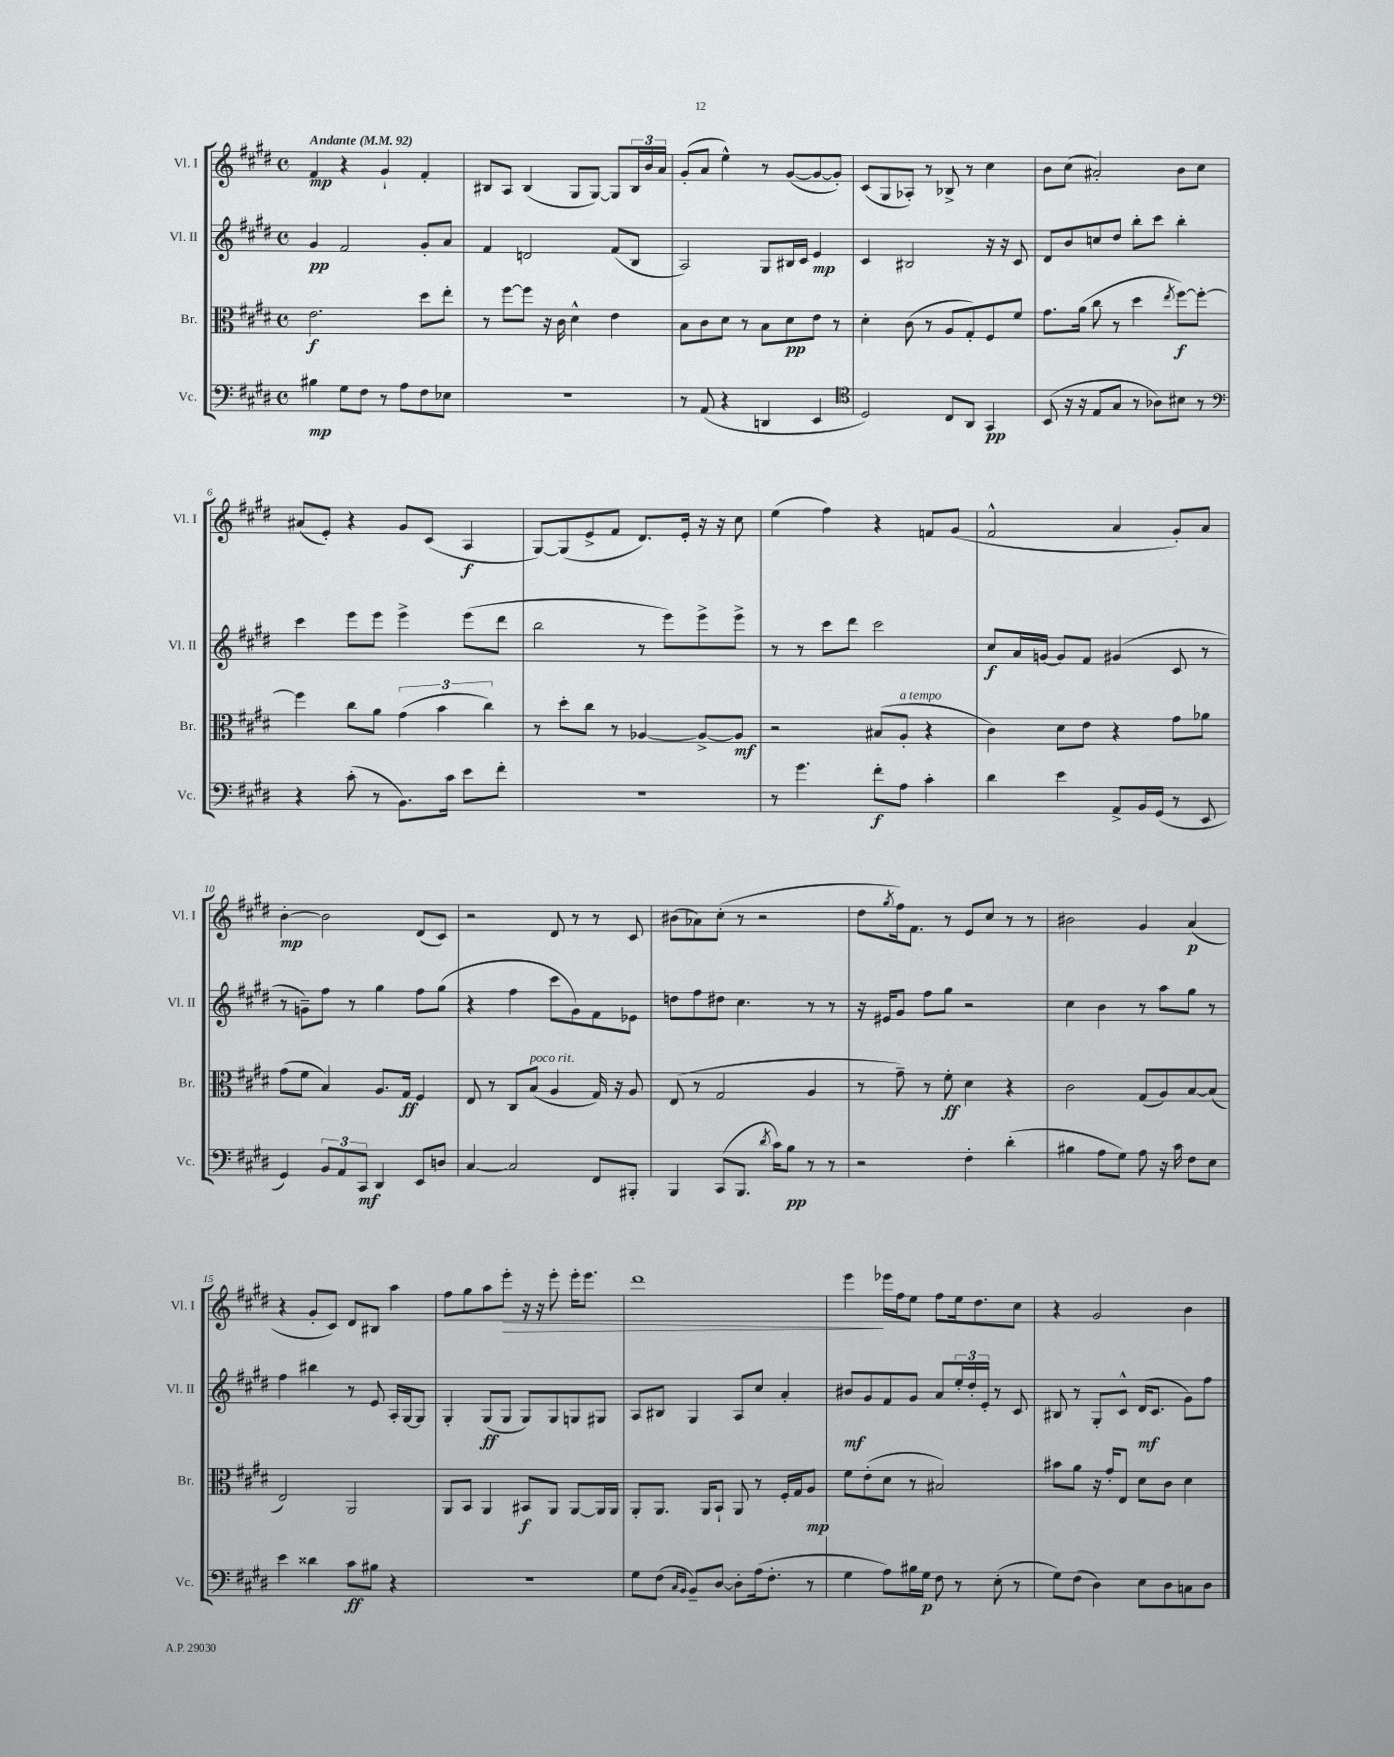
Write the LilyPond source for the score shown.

<<
\new StaffGroup <<
\new Staff = "s0" \with { instrumentName = "Vl. I" shortInstrumentName = "Vl. I" } {
    \clef treble \key e \major \defaultTimeSignature \time 4/4 \tempo "Andante" 4 = 92
    fis'4\mp r4 gis'4-! fis'4-. |
    bis8 a8 bis4( gis8 gis8~) gis8 \tuplet 3/2 { bis16 b'16 a'16 } |
    gis'8-.( a'8 e''4-^) r8 gis'8~( gis'8~ gis'8-.) |
    cis'8( gis8 aes8-.) r8 bes8-> r8 cis''4 |
    b'8 cis''8( ais'2-.) b'8 cis''8 |
    ais'8( e'8-.) r4 gis'8 cis'8( a4\f |
    gis8~) gis8( e'8-> fis'8 dis'8.) e'16-. r16 r16 cis''8 |
    e''4( fis''4) r4 f'8 gis'8( |
    fis'2-^ a'4 gis'8-.) a'8 |
    b'4~-.\mp b'2 dis'8( cis'8) |
    r2 dis'8 r8 r8 cis'8 |
    bis'8( aes'8) cis''8-.( r8 r2 |
    dis''8 \acciaccatura { gis''8 } fis''16) fis'8. r8 e'8 cis''8 r8 r8 |
    bis'2 gis'4 a'4\p( |
    r4 gis'8-. cis'8) dis'8 bis8 a''4 |
    fis''8 gis''8 a''8 e'''8-.\> r16 r16 e'''8-. e'''16-. e'''8. |
    dis'''1 |
    e'''4\! ees'''16 fis''16 e''8 fis''8 e''16 dis''8. cis''8 |
    r4 gis'2 b'4 \bar "|." |
}
\new Staff = "s1" \with { instrumentName = "Vl. II" shortInstrumentName = "Vl. II" } {
    \clef treble \key e \major \defaultTimeSignature \time 4/4
    gis'4\pp fis'2 gis'8-. a'8 |
    fis'4 d'2 fis'8( b8 |
    a2) gis8 bis16 cis'16 e'4\mp |
    cis'4 bis2 r16 r16 cis'8 |
    dis'8 b'8 c''8 dis''8 b''8-. cis'''8 b''4-. |
    cis'''4 e'''8 e'''8 e'''4-> e'''8( dis'''8 |
    b''2 r8 e'''8) e'''8-> e'''8-> |
    r8 r8 cis'''8 dis'''8 cis'''2 |
    cis''8\f a'16 g'16~ g'8 fis'8 gis'4( cis'8 r8 |
    r8 g'8--) fis''8 r8 gis''4 fis''8 gis''8( |
    r4 fis''4 cis'''8 gis'8) fis'8 ees'8 |
    d''8 fis''8 dis''8 cis''4. r8 r8 |
    r16 eis'16 gis'8 fis''8 gis''8 r2 |
    cis''4 b'4 r8 a''8 gis''8 r8 |
    fis''4 bis''4 r8 e'8 a16-. gis16~ gis8 |
    gis4-. gis8\ff( gis8 gis8) gis8 g8 gis8 |
    a8 bis8 gis4 a8 cis''8 a'4-. |
    bis'8\mf gis'8 fis'8 gis'8 a'8 \tuplet 3/2 { e''16-. dis''16-. e'16-. } r8 cis'8 |
    bis8 r8 gis8-. cis'8-^ dis'16\mf( cis'8. gis'8) fis''8 \bar "|." |
}
\new Staff = "s2" \with { instrumentName = "Br." shortInstrumentName = "Br." } {
    \clef alto \key e \major \defaultTimeSignature \time 4/4
    e'2.\f dis''8 e''8-. |
    r8 fis''8~ fis''8 r16 cis'16 dis'4-^ e'4 |
    b8 cis'8 dis'8 r8 b8 dis'8\pp e'8 r8 |
    dis'4-. cis'8( r8 a8 gis8-.) fis8 fis'8 |
    gis'8. a'16( cis''8 r8 dis''4 \acciaccatura { e''8 } fis''8~\f) fis''8~-. |
    fis''4 cis''8 a'8 \tuplet 3/2 { gis'4( b'4 cis''4) } |
    r8 dis''8-. cis''8 r8 aes4~ aes8~-> aes8\mf |
    r2 bis8( a8-.^\markup { \italic "a tempo" } r4 |
    cis'4) dis'8 e'8 r4 gis'8 aes'8 |
    gis'8( fis'8 b4) a8. gis16\ff fis4 |
    e8 r8 cis8 b8^\markup { \italic "poco rit." }( a4 gis16) r16 a8 |
    e8( r8 gis2 a4 |
    r8 gis'8--) r8 fis'8-.\ff dis'4 r4 |
    cis'2 gis8( a8) b8~ b8( |
    e2) a,2 |
    a,8 b,8 a,4 bis,8\f a,8 a,8~ a,16 a,16 |
    a,8-. a,8. a,16 b,8-! a,8 r8 fis16-. gis16 a8\mp |
    fis'8 e'8-.( dis'8 r8 bis2) |
    bis'8 a'8 r16 gis'16-. e8 dis'8 cis'8 dis'4 \bar "|." |
}
\new Staff = "s3" \with { instrumentName = "Vc." shortInstrumentName = "Vc." } {
    \clef bass \key e \major \defaultTimeSignature \time 4/4
    bis4\mp gis8 fis8 r8 a8 fis8 ees8 |
    R1 |
    r8 a,8( r4 d,4 e,4 |
    \clef tenor dis2) cis8 a,8 gis,4\pp |
    b,8( r16 r16 e8 gis8 r8 aes8) bis8 r8 |
    \clef bass r4 cis'8-.( r8 b,8.) cis'16 e'8 fis'8-. |
    R1 |
    r8 gis'4. fis'8-.\f a8 cis'4-. |
    dis'4 e'4 a,8-> b,16 gis,16( r8 e,8 |
    gis,4) \tuplet 3/2 { b,8 a,8 cis,8\mf } dis,4 e,8 d8 |
    cis4~ cis2 fis,8 bis,,8-. |
    b,,4 cis,8( b,,8. \acciaccatura { dis'8 } cis'16) b8\pp r8 r8 |
    r2 fis4-. dis'4-.( |
    bis4 a8 gis8) a8 r16 cis'16 fis8 e8 |
    e'4 disis'4 cis'8\ff bis8 r4 |
    R1 |
    gis8 fis8( \grace { cis16 b,16 } b,8--) dis8~ dis8-. a16( fis8.-. r8 |
    gis4 a8) bis16 gis16\p fis8 r8 e8-.( r8 |
    gis8) fis8( dis4) e8 dis8 c8 dis8 \bar "|." |
}
>>
>>
